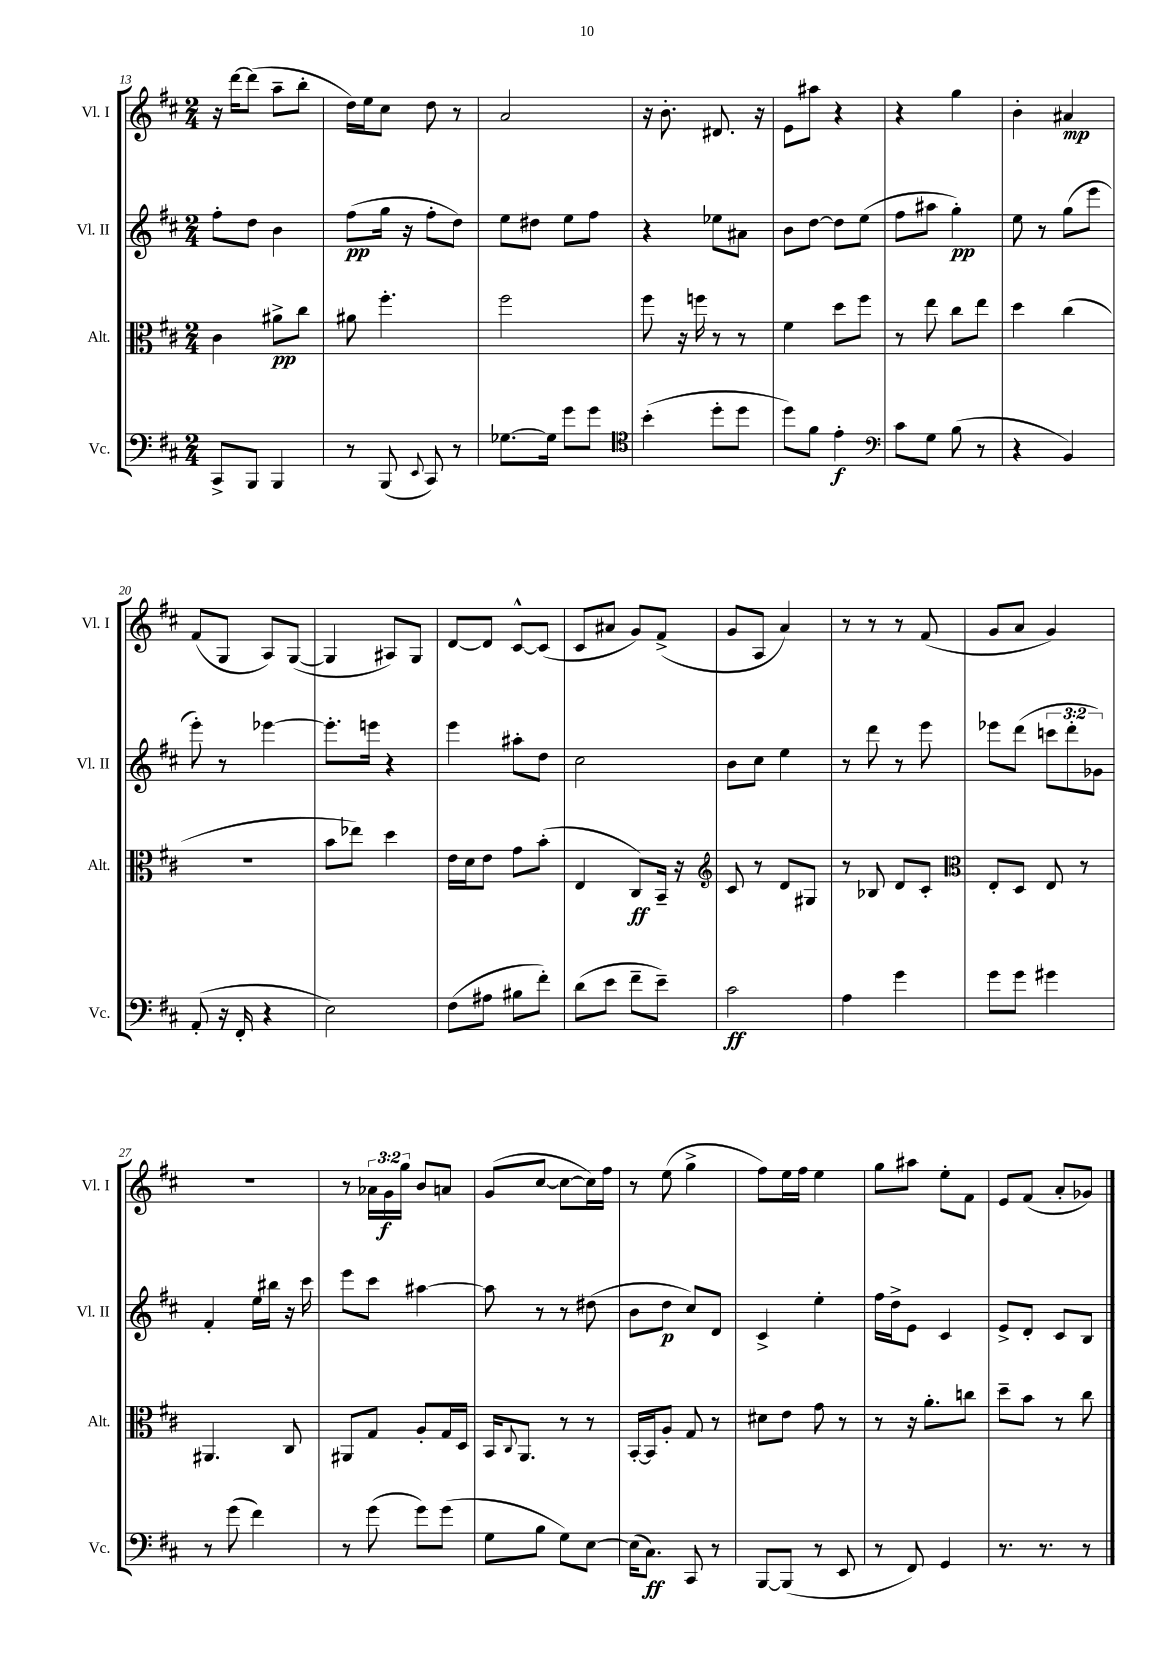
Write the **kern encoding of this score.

**kern	**kern	**kern	**kern
*staff4	*staff3	*staff2	*staff1
*clefF4	*clefC3	*clefG2	*clefG2
*k[f#c#]	*k[f#c#]	*k[f#c#]	*k[f#c#]
*M2/4	*M2/4	*M2/4	*M2/4
8CC#^	4c#	8ff#'	16r
.	.	.	[16ddd
8BBB	.	8dd	(8ddd]
4BBB	8a#^	4b	8aa~
.	8cc#	.	8bb'
=	=	=	=
8r	8a#	(8ff#	16dd)
.	.	.	16ee
(8BBB	4.ff#'	16gg	8cc#
.	.	16r	.
8qqEE	.	.	.
8CC#)	.	8ff#'	8dd
8r	.	8dd)	8r
=	=	=	=
[8.G-	2ff#	8ee	2a
.	.	8dd#	.
16G-]	.	.	.
8g	.	8ee	.
8g	.	8ff#	.
=	=	=	=
*clefC4	*	*	*
(4b'	8ff#	4r	16r
.	.	.	8.b'
.	16r	.	.
.	16ff	.	.
8dd'	8r	8ee-	8.d#
8dd	8r	8a#	.
.	.	.	16r
=	=	=	=
8dd)	4f#	8b	8e
8f#	.	[8dd	8aa#
4e'	8dd	8dd]	4r
.	8ff#	(8ee	.
=	=	=	=
*clefF4	*	*	*
8c#	8r	8ff#	4r
8G	8ee	8aa#	.
(8B	8cc#	4gg')	4gg
8r	8ee	.	.
=	=	=	=
4r	4dd	8ee	4b'
.	.	8r	.
4BB)	(4cc#	(8gg	4a#
.	.	8eee	.
=	=	=	=
(8AA'	2r	8eee')	(8f#
16r	.	8r	8G
16FF#'	.	.	.
4r	.	[4eee-	8A)
.	.	.	([8G
=	=	=	=
2E)	8b	8.eee-']	4G]
.	8ee-)	.	.
.	.	16eee	.
.	4dd	4r	8A#)
.	.	.	8G
=	=	=	=
(8F#	16e	4eee	[8d
.	16d	.	.
8A#	8e	.	8d]
8B#	8g	8aa#'	[8c#^^
8f#')	(8b'	8dd	(8c#]
=	=	=	=
(8d	4E	2cc#	8c#
8e	.	.	8a#
8f#~	8C#)	.	8g)
8e~)	16BB~	.	(8f#^
.	16r	.	.
=	=	=	=
*	*clefG2	*	*
2c#	8c#	8b	8g
.	8r	8cc#	8A
.	8d	4ee	4a)
.	8G#	.	.
=	=	=	=
4A	8r	8r	8r
.	8B-	8ddd	8r
4g	8d	8r	8r
.	8c#'	8eee	(8f#
=	=	=	=
*	*clefC3	*	*
8g	8E'	8eee-	8g
8g	8D	(8ddd	8a
4g#	8E	12ccc	4g)
.	.	12ddd'	.
.	8r	.	.
.	.	12g-)	.
=	=	=	=
8r	4.AA#	4f#'	2r
(8g	.	.	.
4f#)	.	16ee	.
.	.	16bb#	.
.	8C#	16r	.
.	.	16ccc#	.
=	=	=	=
8r	8AA#	8eee	8r
(8g	8G	8ccc#	24a-
.	.	.	24g
.	.	.	24gg
8g)	8A'	[4aa#	8b
(8g	16G	.	8a
.	16D	.	.
=	=	=	=
8G	16BB	8aa#]	(8g
.	8qqC#	.	.
.	8.AA	.	.
8B	.	8r	[8cc#
8G)	8r	8r	8cc#_
[8E	8r	(8dd#	16cc#])
.	.	.	16ff#
=	=	=	=
(16E]	[16BB'	8b	8r
8.C#)	16BB]	.	.
.	8A'	8dd	(8ee
8CC#	8G	8cc#)	4gg^
8r	8r	8d	.
=	=	=	=
[8BBB	8d#	4c#^	8ff#)
(8BBB]	8e	.	16ee
.	.	.	16ff#
8r	8g	4ee'	4ee
8EE	8r	.	.
=	=	=	=
8r	8r	16ff#	8gg
.	.	16dd^	.
8FF#)	16r	8e	8aa#
.	8.a'	.	.
4GG	.	4c#	8ee'
.	8cc	.	8f#
=	=	=	=
8.r	8dd~	8e^	8e
.	8b	8d'	(8f#
8.r	.	.	.
.	8r	8c#	8a'
8r	8cc#	8B	8g-)
==	==	==	==
*-	*-	*-	*-
